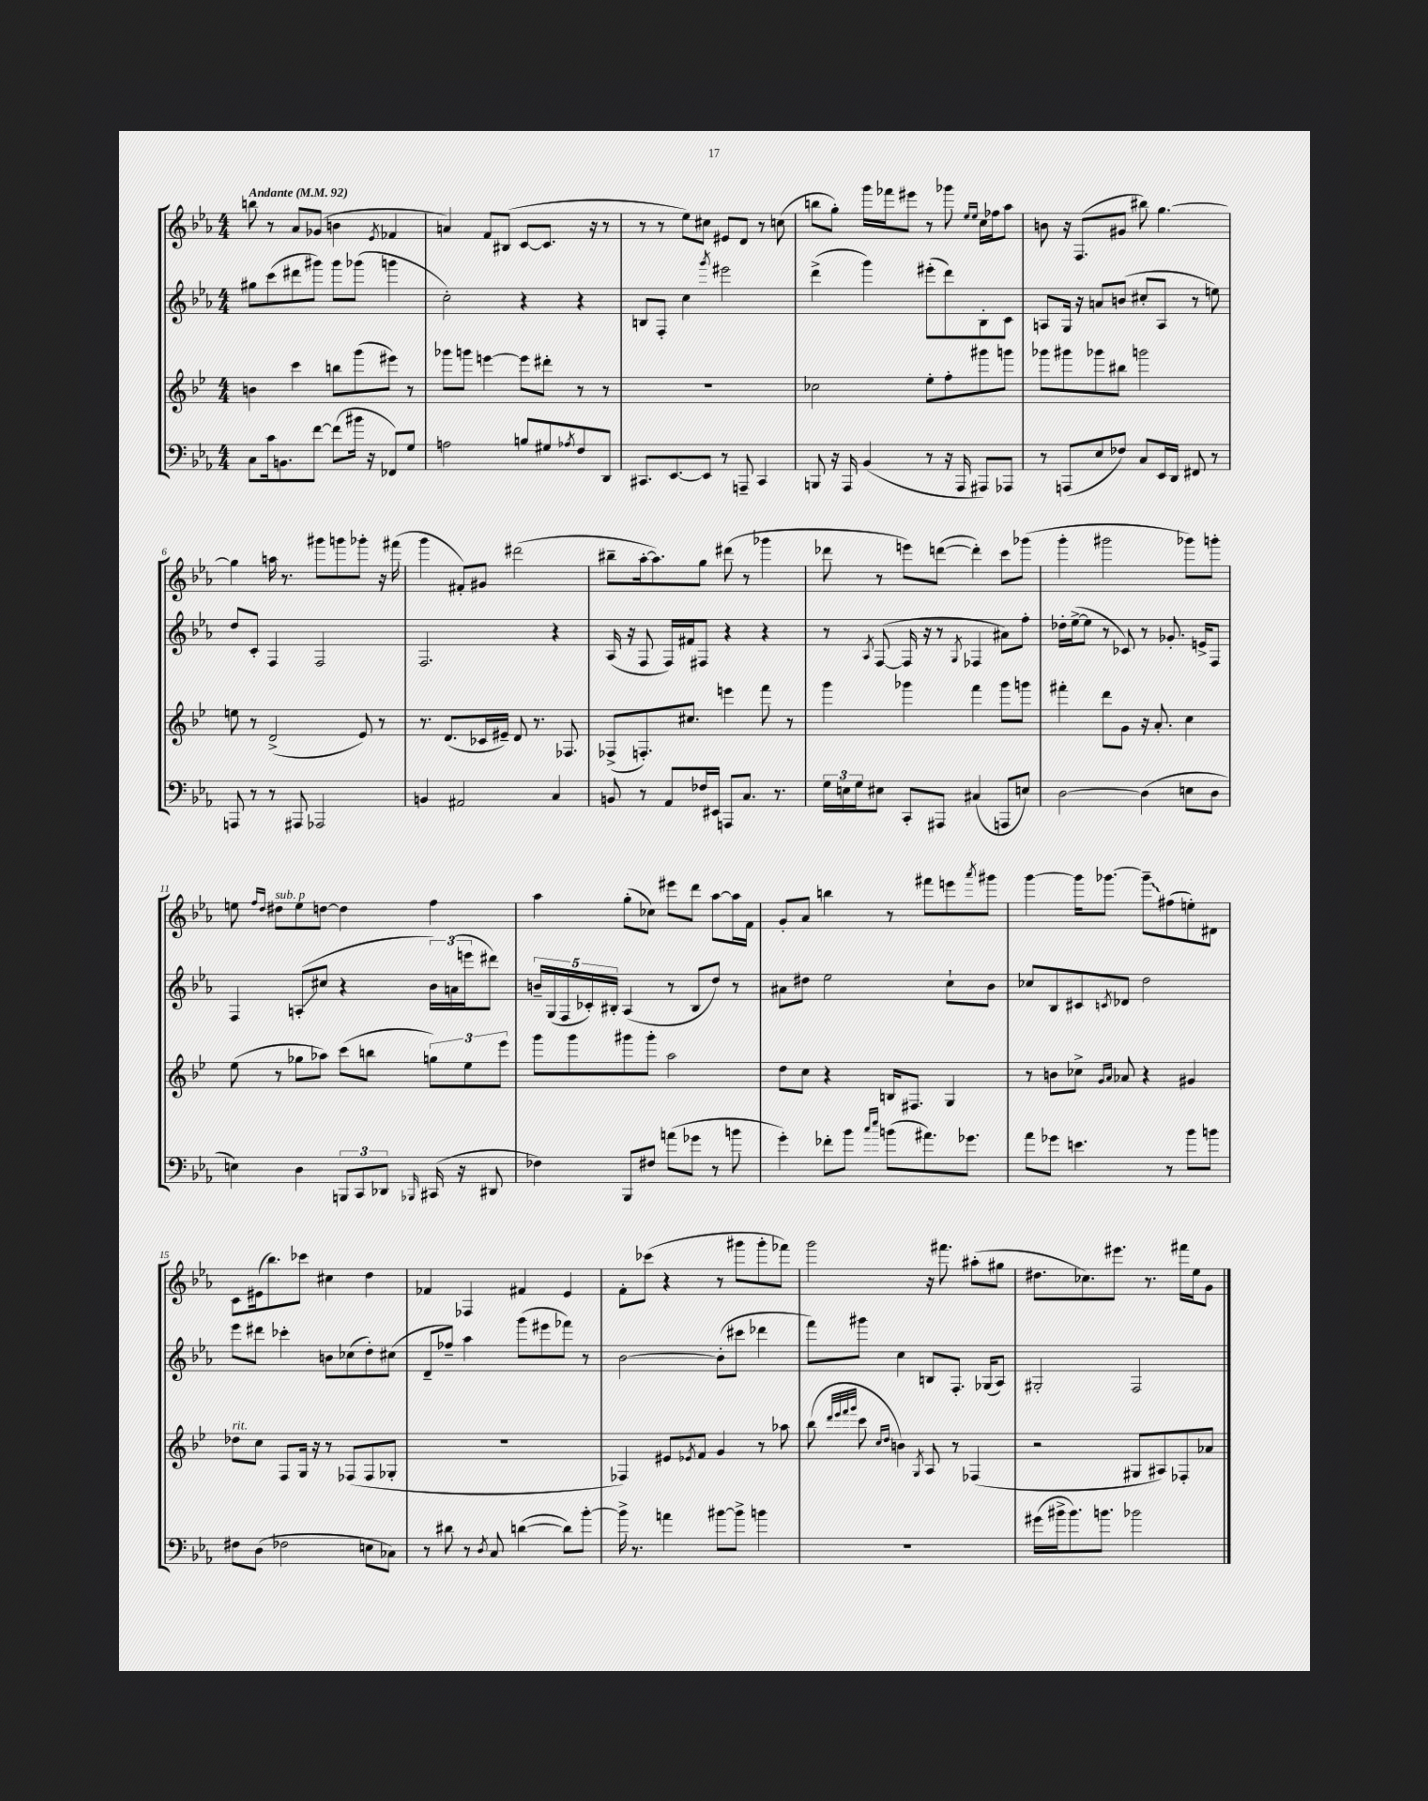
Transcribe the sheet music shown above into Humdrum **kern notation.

**kern	**kern	**kern	**kern
*staff4	*staff3	*staff2	*staff1
*clefF4	*clefG2	*clefG2	*clefG2
*k[b-e-a-]	*k[b-e-]	*k[b-e-a-]	*k[b-e-a-]
*M4/4	*M4/4	*M4/4	*M4/4
*MM92	*MM92	*MM92	*MM92
8C\L	4b\	8gg#\L	8bb\
16c\k	.	(8ccc\	8r
8.BB\	.	.	.
.	4ccc\	8ddd#\	8a-/L
[8f\J	.	8ggg#\J)	(8g-/J
(8f\]L	8bb\L	8ggg#\L	4b\
16b#\Jk	(8ggg\	(8ggg-\J	.
16r	.	.	.
.	.	.	8qe-/
8FF-/L)	8eee#\J)	4ggg\	4f-/
8G/J	8r	.	.
=	=	=	=
2A\	8ggg-\L	2cc'\)	4a/)
.	8ggg\J	.	.
.	[4eee\	.	8f/L
.	.	.	(8B#/J
8B/L	8eee\]L	4r	[8c/L
8G#/	8ddd#'\J	.	8.c/]J
8qA-/	.	.	.
8F/	8r	4r	.
.	.	.	16r
8DD/J	8r	.	8r
=	=	=	=
8.CC#/L	1r	8B/L	8r
.	.	8F'/J	8r
[8.EE-/	.	.	.
.	.	4cc\	8ee-\L)
8EE-/]J	.	.	8cc#\J
.	.	8qggg/	.
8r	.	2eee#\	8e#/L
8AAA~/	.	.	8d/J
4CC#/	.	.	8r
.	.	.	(8cc\
=	=	=	=
8BBB/	2cc-\	(4ddd^\	8bb\L
16r	.	.	8gg'\J)
16AAA-/	.	.	.
(4BB-/	.	4ggg\)	16ggg\LL
.	.	.	16fff-\J
.	.	.	8eee#\J
8r	8ee-'\L	(8eee#'\L	8r
16r	8ff'\	8ddd\)	8ggg-\
16AAA-/	.	.	.
.	.	.	16qqee-/LL
.	.	.	16qqee-/JJ
8AAA#/L)	8ggg#\	8B-'\	16cc\LL
.	.	.	16ff-\J
8AAA-/J	8ggg\J	8c\J	8aa-\J
=	=	=	=
8r	8ggg-\L	8A/L	8b\
(8AAA/L	8ggg#\	16G/Jk	16r
.	.	16r	(8.F/L
8E-/	8ggg-\	8a/L	.
8F-/J)	8bb#\J	(8b/J	8g#/J
8C/L	2ggg\	8cc#'/L	8bb#\)
16EE-/L	.	8A/J	[4.gg\
16DD/JJ	.	.	.
8FF#/	.	8r	.
8r	.	8ee\)	.
=	=	=	=
8AAA/	8ee\	8dd/L	4gg\]
8r	8r	8c'/J	.
8r	(2d^/	4F/	16aa\
.	.	.	8.r
8AAA#/	.	.	.
2AAA-/	.	2F/	8ggg#\L
.	.	.	8ggg\
.	8e-/)	.	8ggg-'\J
.	8r	.	16r
.	.	.	(16fff#\
=	=	=	=
4BB/	8.r	2.F/	4ggg\
.	(8.d/L	.	.
2AA#/	.	.	8f#'/L)
.	16c-/L	.	8g#/J
.	16e#~/JJ)	.	.
.	8d/	.	(2ddd#\
.	8.r	.	.
4C/	.	4r	.
.	8.F-/	.	.
=	=	=	=
8BB/	(8F-^/L	(16A-/	8bb#~\L
.	.	16r	.
8r	8.F'/)	8F/	[16aa-'\k
.	.	.	8.aa-\])
8AA-/L	.	16F/LL)	.
.	8.cc#/J	16f#/J	.
16F-/L	.	8F#/J	8gg\J
16EE#/JJ	.	.	.
8AAA/L	4eee\	4r	(8ddd#\
8.C/J	.	.	8r
.	8fff\	4r	4ggg-\
8.r	.	.	.
.	8r	.	.
=	=	=	=
24G\LL	4ggg\	8r	8ddd-\
24E\	.	.	.
24G\J	.	.	.
.	.	8qA-/	.
8E#\J	.	([8F/	8r
8CC'/L	4ggg-\	16F/]	8eee\L)
.	.	16r	.
8AAA#/J	.	8r	([8ddd\J
.	.	8qG/	.
(4C#/	4fff\	4F-/	4ddd'\])
8AAA/L	8ggg-\L	8a#\L)	8ccc\L
8E/J)	8ggg\J	8ff'\J	(8ggg-\J
=	=	=	=
[2D\	4fff#'\	16dd-'\LL	4ggg'\
.	.	([16ee-^\J	.
.	.	8ee-\]J	.
.	8ddd\L	8r	2ggg#\
.	8g\J	8c-/)	.
(4D\]	16r	8r	.
.	8.a'/	.	.
.	.	8.g-'/	.
8E\L	4cc\	.	8ggg-\L)
.	.	16e^/LK	.
8D\J	.	8F/J	8ggg'\J
=	=	=	=
4E\)	(8ee-\	4F/	8ee\
.	.	.	16qqff/LL
.	.	.	16qqdd/JJ
.	8r	.	8dd#\L
4D\	8gg-\L	(8A'/L	8ee\
.	8aa-\J)	8cc#/J	[8dd\J
12BBB/L	(8ccc\L	4r	4dd\]
12CC/	.	.	.
.	8bb\J	.	.
12DD-/J	.	.	.
16qqBBB-/	.	.	.
(16CC#/	12gg\L)	24b-\LL)	4ff\
.	.	(24a\	.
16r	.	.	.
.	12ee-\	24eee\J	.
8DD#/	.	8ddd#\J)	.
.	12eee-\J	.	.
=	=	=	=
4F-\)	8ggg\L	20b~/LL	4aa-\
.	.	(20G/	.
.	.	20F/	.
.	8ggg\	.	.
.	.	20c-'/)	.
.	.	20B#'/JJ	.
8BBB-/L	8ggg#\	(4A-/	(8gg'\L
8F#/J	8ggg#'\J	.	8cc-\J)
(8a\L	2aa\	8r	8eee#\L
8g-\J	.	8B#/L	8ddd\J
8r	.	8dd/J)	[8aa-\L
8b\	.	8r	16aa-\]L
.	.	.	16f\JJ
=	=	=	=
4g'\)	8dd\L	8a#\L	8g'/L
.	8cc\J	8dd#\J	8a-/J
8f-'\L	4r	2ee-\	4bb\
8b-\J	.	.	.
16qqcc/LL	.	.	.
16qqee-/JJ	.	.	.
(8b\L	16B/LK	.	8r
.	8.F#/J	.	.
8.a#\)	.	.	8fff#\L
.	4G/	8cc`\L	8eee\
8.g-\J	.	.	.
.	.	.	8qaaa-/
.	.	8b-\J	8ggg#\J
=	=	=	=
8a-\L	8r	8cc-/L	[4ggg\
8g-\J	8b\L	8B-/	.
4.e\	8cc-^\J	8c#/	16ggg\]LK
.	.	.	[8.ggg-\J
.	16qqg/LL	.	.
.	16qqa/JJ	8qc/	.
.	8a-/	8d-/J	.
.	4r	2dd\	8ggg-~\]L
8r	.	.	(8ff#\
8b-\L	4g#/	.	8ee'\)
8b\J	.	.	8d#\J
=	=	=	=
8F#\L	8dd-\L	8eee-\L	8c\L
(8D\J	8cc\J	8ddd#\J	(16e#\k
.	.	.	8.bb-\)
2F-\	8F/L	4ccc-'\	.
.	16G/Jk	.	8ccc-\J
.	16r	.	.
.	8r	8b\L	4cc#\
.	(8F-/L	(8cc-\	.
8E\L	8F-/	8dd'\)	4dd\
8C-\J)	8G-'/J	(8cc#\J	.
=	=	=	=
8r	1r	8d~/L	4f-/
8d#\	.	8ff-~/J)	.
8r	.	4aa-\	4F-/
8qD/	.	.	.
8C/	.	.	.
([4d\	.	(8ggg\L	4f#/
.	.	8eee#\	.
8d\]L)	.	8fff-\J)	4e-/
[8b-'\J	.	8r	.
=	=	=	=
16b-^\]	4F-/)	[2b-\	8f'\L
8.r	.	.	.
.	.	.	(8ccc-\J
4a\	8e#/L	.	4r
.	8qe-/	.	.
.	8f/J	.	.
[8b#\L	4g/	(8b-'\]L	8r
8b#^\]J	.	8ccc#\J	8ggg#\L
4b\	8r	4ddd-\	8ggg#'\
.	8aa-\	.	8fff-\J)
=	=	=	=
1r	(8bb-\	8fff\L)	2ggg\
.	32qqddd/LLL	.	.
.	32qqeee-/	.	.
.	32qqfff/	.	.
.	32qqggg/JJJ	.	.
.	8ccc\	8ggg#\J	.
.	16qqcc/LL	.	.
.	16qqdd/JJ	.	.
.	4b\)	4cc\	.
.	8qG/	.	.
.	8A/	8B/L	16r
.	.	.	8.fff#\
.	8r	8.F'/J	.
.	(4F-/	.	(8aa#'\L
.	.	(16G-/LK	.
.	.	8A-/J)	8gg#\J
=	=	=	=
(16g#\LL	2r	2G#'/	8.dd#\L
16b#^\J	.	.	.
8.b#\)	.	.	.
.	.	.	8.cc-\)
8.b\J	.	.	.
.	.	.	8.eee#\J
2b-\	8G#/L	2F/	.
.	.	.	8.r
.	8A#/)	.	.
.	8F-'/	.	16fff#\LL
.	.	.	16ee-\J
.	8a-/J	.	8g\J
==	==	==	==
*-	*-	*-	*-
